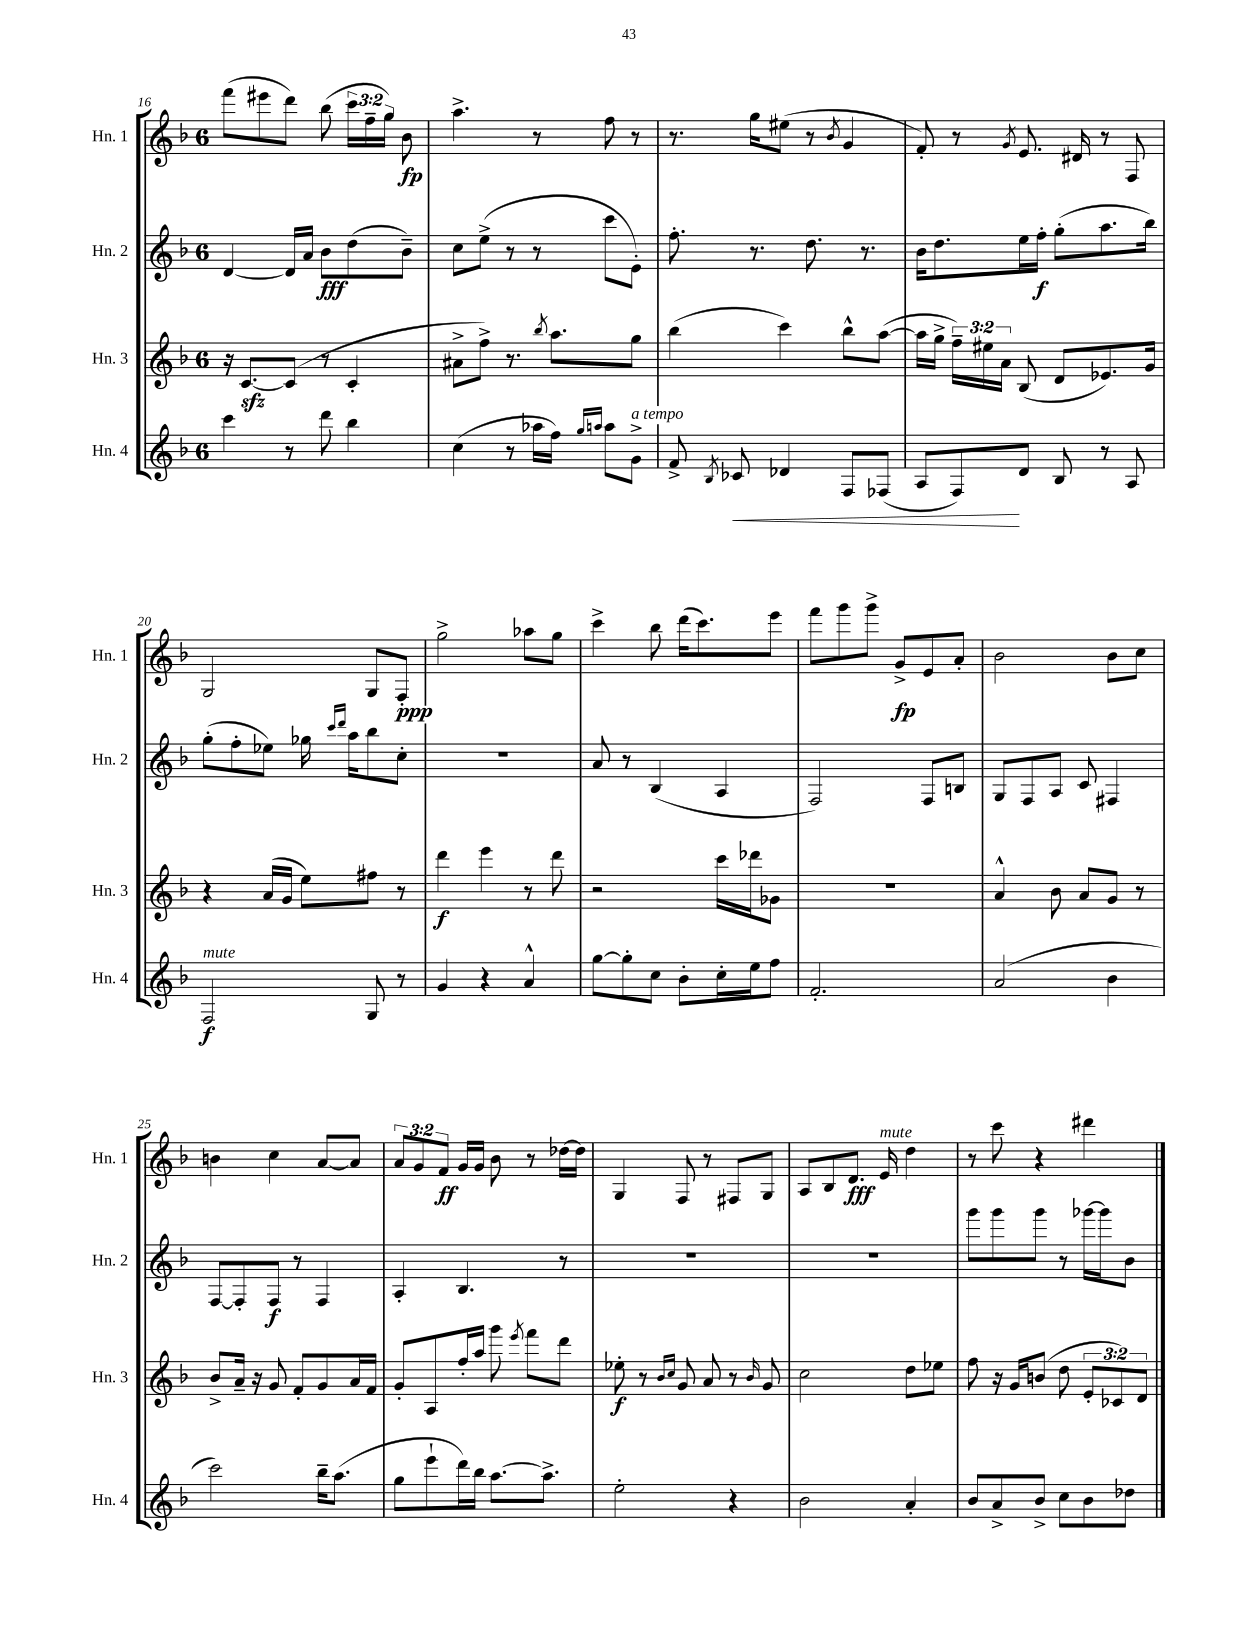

**kern	**dynam	**kern	**dynam	**kern	**dynam	**kern	**dynam
*part4	*part4	*part3	*part3	*part2	*part2	*part1	*part1
*staff4	*staff4	*staff3	*staff3	*staff2	*staff2	*staff1	*staff1
*I"Hn. 4	*	*I"Hn. 3	*	*I"Hn. 2	*	*I"Hn. 1	*
*I'Hn. 4	*	*I'Hn. 3	*	*I'Hn. 2	*	*I'Hn. 1	*
*clefG2	*	*clefG2	*	*clefG2	*	*clefG2	*
*k[b-]	*	*k[b-]	*	*k[b-]	*	*k[b-]	*
*M6/8	*	*M6/8	*	*M6/8	*	*M6/8	*
=16	=16	=16	=16	=16	=16	=16	=16
4ccc\	.	16r	.	[4d/	.	(8fff\L	.
.	.	[8.czz/L	.	.	.	.	.
.	.	.	.	.	.	8eee#X\	.
8r	.	(8c/J]	.	16d/LL]	.	8ddd\J)	.
.	.	.	.	16a/JJ	.	.	.
8ddd\	.	8r	.	8b-\L	fff	(8bb-\	.
4bb-\	.	4c'/	.	(8dd\	.	24ccc\LL	.
.	.	.	.	.	.	24ff~\	.
.	.	.	.	.	.	24gg\JJ)	.
.	.	.	.	8b-~\J)	.	8b-\	fp
=17	=17	=17	=17	=17	=17	=17	=17
(4cc\	.	8a#X^\L	.	8cc\L	.	4.aa^\	.
.	.	8ff^\J)	.	(8ee^\J	.	.	.
8r	.	8.r	.	8r	.	.	.
16aa-X\LL	.	.	.	8r	.	8r	.
.	.	8qbb-/	.	.	.	.	.
16ff\JJ)	.	8.aa\L	.	.	.	.	.
16qqgg/LL	.	.	.	.	.	.	.
16qqaan/JJ	.	.	.	.	.	.	.
8aa\L	.	.	.	8ccc\L	.	8ff\	.
!LO:TX:a:i:t=a tempo	!	!	!	!	!	!	!
8g^\J	.	8gg\J	.	8e'\J)	.	8r	.
=18	=18	=18	=18	=18	=18	=18	=18
8f^/	.	(4bb-\	.	8.ff'\	.	8.r	.
8qB-/	.	.	.	.	.	.	.
!	!LO:HP:b	!	!	!	!	!	!
8c-X/	<	.	.	.	.	.	.
.	.	.	.	8.r	.	16gg\KL	.
4d-X/	.	4ccc\)	.	.	.	(8ee#X\J	.
.	.	.	.	8.dd\	.	8r	.
.	.	.	.	.	.	8qb-/	.
8F/L	.	8bb-^^\L	.	.	.	4g/	.
.	.	.	.	8.r	.	.	.
(8F-X/J	.	([8aa\J	.	.	.	.	.
=19	=19	=19	=19	=19	=19	=19	=19
8A/L	.	16aa\LL]	.	16b-\KL	.	8f'/)	.
.	.	16gg^\JJ	.	8.dd\	.	.	.
8F/)	.	24ff~\LL)	.	.	.	8r	.
.	.	24ee#X\	.	.	.	.	.
.	.	24a\JJ	.	.	.	.	.
.	.	.	.	.	.	8qg/	.
8d/J	[	(8B-/	.	16ee\L	.	8.e/	.
.	.	.	.	16ff'\JJ	f	.	.
8B-/	.	8d/L	.	(8gg'\L	.	.	.
.	.	.	.	.	.	16d#X/	.
8r	.	8.e-X/)	.	8.aa\	.	8r	.
8A/	.	.	.	.	.	8F/	.
.	.	16g/Jk	.	16bb-\Jk)	.	.	.
!!LO:LB:g=z
=20	=20	=20	=20	=20	=20	=20	=20
!LO:TX:a:i:t=mute	!	!	!	!	!	!	!
2F/	f	4r	.	(8gg'\L	.	2G/	.
.	.	.	.	8ff'\	.	.	.
.	.	(16a/LL	.	8ee-X\J)	.	.	.
.	.	16g/JJ	.	.	.	.	.
.	.	8ee\L)	.	16gg-X\	.	.	.
.	.	.	.	16qqccc/LL	.	.	.
.	.	.	.	16qqddd/JJ	.	.	.
.	.	.	.	16aa\KL	.	.	.
8G/	.	8ff#X\J	.	8bb-\	.	8G/L	.
8r	.	8r	.	8cc'\J	.	8F'/J	ppp
=21	=21	=21	=21	=21	=21	=21	=21
4g/	.	4ddd\	f	2.r	.	2gg^\	.
4r	.	4eee\	.	.	.	.	.
4a^^/	.	8r	.	.	.	8aa-X\L	.
.	.	8ddd\	.	.	.	8gg\J	.
=22	=22	=22	=22	=22	=22	=22	=22
[8gg\L	.	2r	.	8a/	.	4ccc^\	.
8gg'\]	.	.	.	8r	.	.	.
8cc\J	.	.	.	(4B-/	.	8bb-\	.
8b-'\L	.	.	.	.	.	(16ddd\KL	.
.	.	.	.	.	.	8.ccc\)	.
16cc'\L	.	16ccc\LL	.	4A/	.	.	.
16ee\J	.	16ddd-X\J	.	.	.	.	.
8ff\J	.	8g-X\J	.	.	.	8eee\J	.
=23	=23	=23	=23	=23	=23	=23	=23
2.f'/	.	2.r	.	2F/)	.	8fff\L	.
.	.	.	.	.	.	8ggg\	.
.	.	.	.	.	.	8ggg^\J	.
.	.	.	.	.	.	8g^/L	fp
.	.	.	.	8F/L	.	8e/	.
.	.	.	.	8Bn/J	.	8a'/J	.
=24	=24	=24	=24	=24	=24	=24	=24
(2a/	.	4a^^/	.	8G/L	.	2b-\	.
.	.	.	.	8F/	.	.	.
.	.	8b-\	.	8A/J	.	.	.
.	.	8a/L	.	8c/	.	.	.
4b-\	.	8g/J	.	4F#X/	.	8b-\L	.
.	.	8r	.	.	.	8cc\J	.
!!LO:LB:g=z
=25	=25	=25	=25	=25	=25	=25	=25
2ccc\)	.	8b-^/L	.	[8F/L	.	4bn\	.
.	.	16a~/Jk	.	8F'/]	.	.	.
.	.	16r	.	.	.	.	.
.	.	8g/	.	8F/J	f	4cc\	.
.	.	8f'/L	.	8r	.	.	.
16bb-~\KL	.	8g/	.	4F/	.	[8a/L	.
(8.aa\J	.	.	.	.	.	.	.
.	.	16a/L	.	.	.	8a/J]	.
.	.	16f/JJ	.	.	.	.	.
=26	=26	=26	=26	=26	=26	=26	=26
8gg\L	.	8g'/L	.	4A'/	.	12a/L	.
.	.	.	.	.	.	12g/	.
8eee`\	.	8A/	.	.	.	.	.
.	.	.	.	.	.	12f/J	ff
16ddd\L)	.	16ff'/L	.	4.B-/	.	16g/LL	.
16bb-\JJ	.	16aa/JJ	.	.	.	16g/JJ	.
[8.aa\L	.	8ggg\	.	.	.	8b-\	.
.	.	8qeee/	.	.	.	.	.
.	.	8fff\L	.	.	.	8r	.
8.aa^\J]	.	.	.	.	.	.	.
.	.	8ddd\J	.	8r	.	[16dd-X\LL	.
.	.	.	.	.	.	16dd-\JJ]	.
=27	=27	=27	=27	=27	=27	=27	=27
2ee'\	.	8ee-X'\	f	2.r	.	4G/	.
.	.	8r	.	.	.	.	.
.	.	16qqb-/LL	.	.	.	.	.
.	.	16qqcc/JJ	.	.	.	.	.
.	.	8g/	.	.	.	8F/	.
.	.	8a/	.	.	.	8r	.
4r	.	8r	.	.	.	8F#X/L	.
.	.	16qqb-/	.	.	.	.	.
.	.	8g/	.	.	.	8G/J	.
=28	=28	=28	=28	=28	=28	=28	=28
2b-\	.	2cc\	.	2.r	.	8A/L	.
.	.	.	.	.	.	8B-/	.
.	.	.	.	.	.	8.d/J	fff
!	!	!	!	!	!	!LO:TX:a:i:t=mute	!
.	.	.	.	.	.	16e/	.
4a'/	.	8dd\L	.	.	.	4dd\	.
.	.	8ee-X\J	.	.	.	.	.
=29	=29	=29	=29	=29	=29	=29	=29
8b-/L	.	8ff\	.	8ggg\L	.	8r	.
8a^/	.	16r	.	8ggg\	.	8ccc\	.
.	.	16g/KL	.	.	.	.	.
8b-^/J	.	(8bn/J	.	8ggg\J	.	4r	.
8cc\L	.	8dd\	.	8r	.	.	.
8b-\	.	12e'/L	.	[16ggg-X\LL	.	4ddd#X\	.
.	.	.	.	16ggg-\J]	.	.	.
.	.	12c-X/)	.	.	.	.	.
8dd-X\J	.	.	.	8b-\J	.	.	.
.	.	12d/J	.	.	.	.	.
==	==	==	==	==	==	==	==
*-	*-	*-	*-	*-	*-	*-	*-
